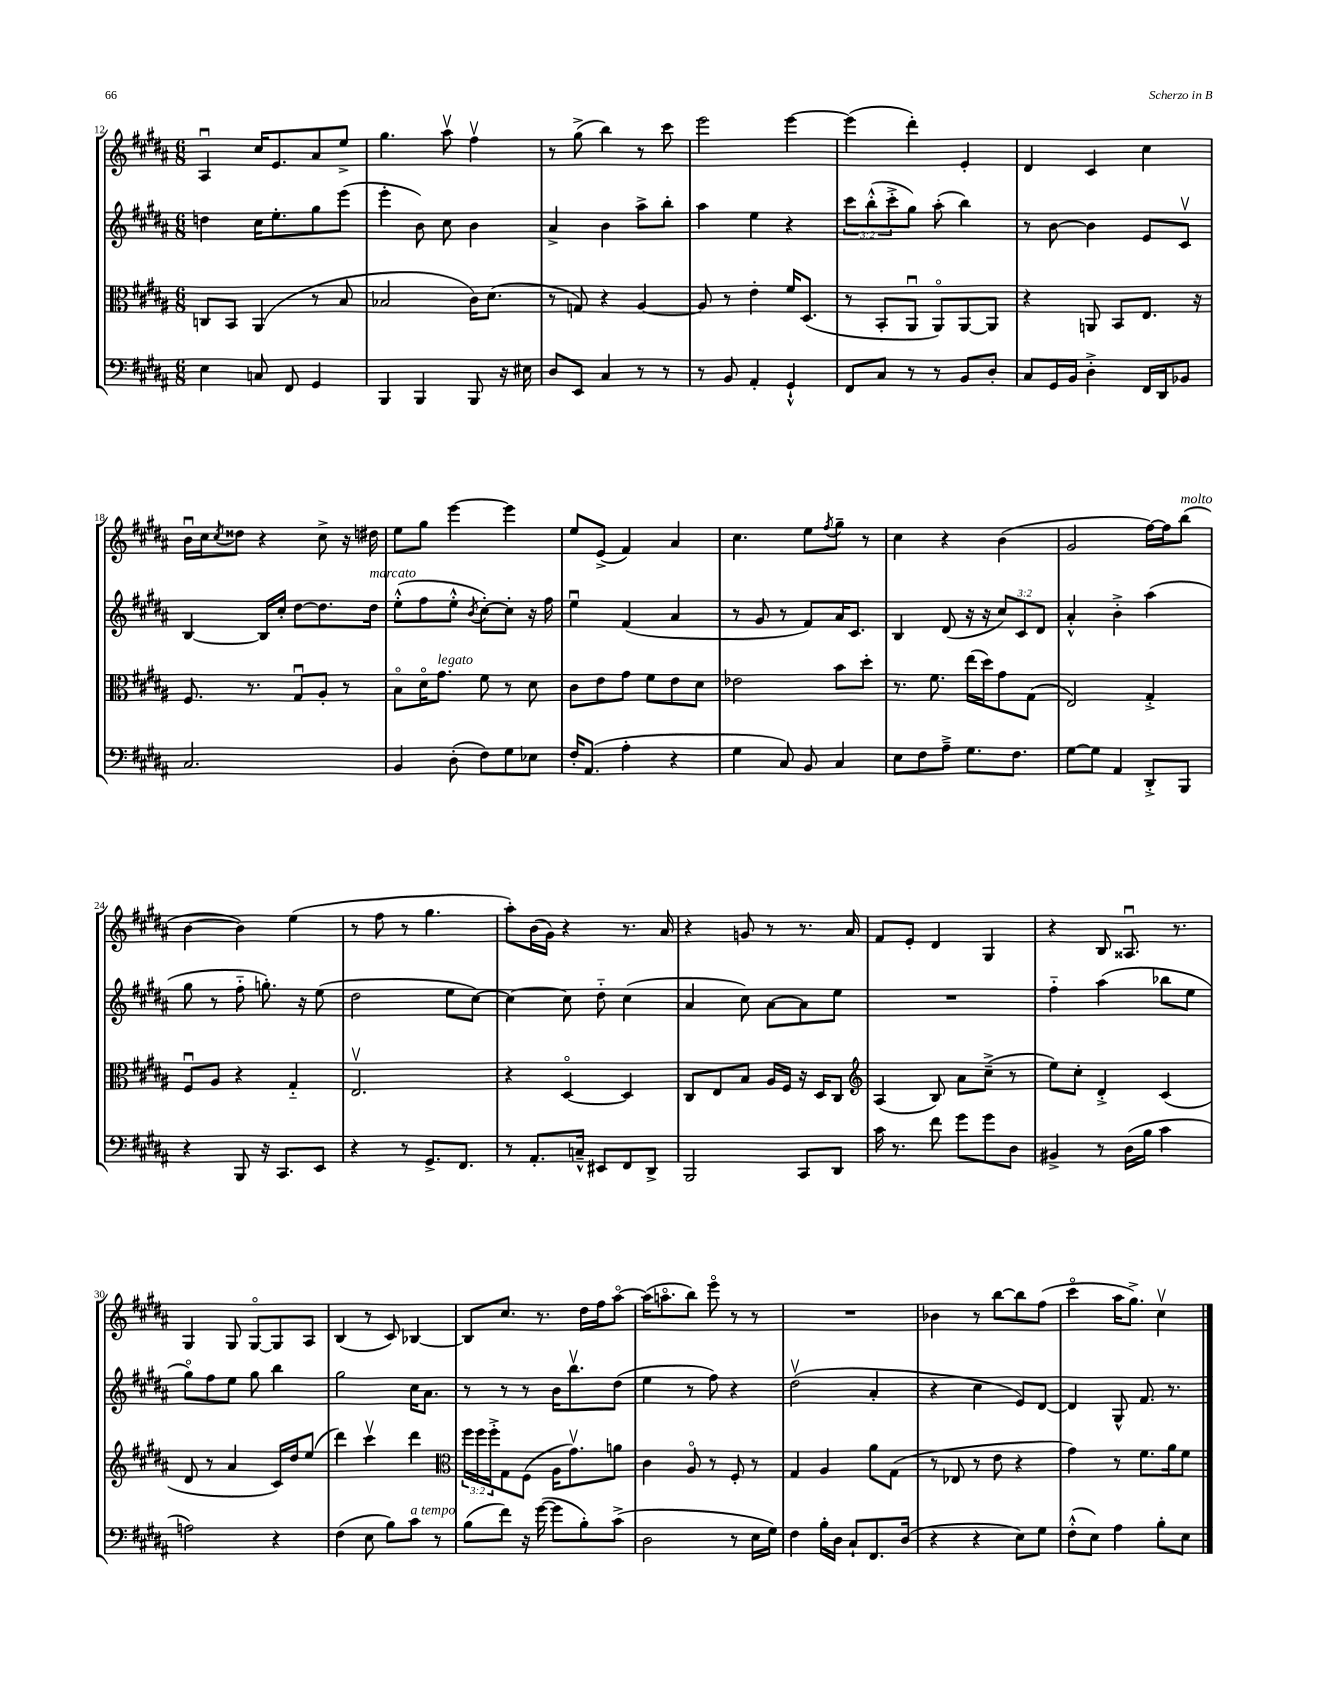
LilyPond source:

<<
\new StaffGroup <<
\new Staff = "s0" {
    \clef treble \key b \major \numericTimeSignature \time 6/8
    ais4\downbow cis''16 e'8. ais'8 e''8-> |
    gis''4. ais''8\upbow fis''4\upbow |
    r8 gis''8->( b''4) r8 cis'''8 |
    e'''2 e'''4~ |
    e'''4( dis'''4-.) e'4-. |
    dis'4 cis'4 cis''4 |
    b'16\downbow cis''16 \acciaccatura { cis''8 } disis''8 r4 cis''8-> r16 dis''16 |
    e''8 gis''8 e'''4~ e'''4 |
    e''8 e'8->( fis'4) ais'4 |
    cis''4. e''8 \acciaccatura { fis''8 } gis''8-- r8 |
    cis''4 r4 b'4( |
    gis'2 fis''16~) fis''16 b''8^\markup { \italic "molto" }( |
    b'4~ b'4) e''4( |
    r8 fis''8 r8 gis''4. |
    ais''8-.) b'16( gis'16) r4 r8. ais'16 |
    r4 g'8 r8 r8. ais'16 |
    fis'8 e'8-. dis'4 gis4 |
    r4 b8 aisis8.\downbow r8. |
    gis4 gis8 gis8~\flageolet gis8 ais8 |
    b4( r8 cis'8) bes4~ |
    bes8 cis''8. r8. dis''16 fis''16 ais''8~\flageolet |
    ais''16( a''8.\flageolet b''8) e'''8\flageolet r8 r8 |
    R2. |
    bes'4 r8 b''8~ b''8 fis''8( |
    cis'''4\flageolet ais''16 gis''8.->) cis''4\upbow \bar "|." |
}
\new Staff = "s1" {
    \clef treble \key b \major \numericTimeSignature \time 6/8 \override Staff.TupletNumber.text = #tuplet-number::calc-fraction-text
    d''4 cis''16 e''8.-. gis''8 e'''8( |
    e'''4-. b'8) cis''8 b'4 |
    ais'4-> b'4 ais''8-> b''8-. |
    ais''4 e''4 r4 |
    \tuplet 3/2 { cis'''8 b''8-.-^( cis'''8-.-> } gis''8) ais''8-.( b''4) |
    r8 b'8~ b'4 e'8 cis'8\upbow |
    b4~ b16 cis''16-. dis''8~ dis''8. dis''16^\markup { \italic "marcato" } |
    e''8-.-^( fis''8 e''8-.-^ \acciaccatura { b'8 } cis''8~-.) cis''8-. r16 fis''16 |
    e''4\downbow fis'4( ais'4 |
    r8 gis'8 r8 fis'8) ais'16 cis'8. |
    b4 dis'8( r16 r16 \tuplet 3/2 { cis''8) cis'8 dis'8 } |
    ais'4-.-^ b'4-.-> ais''4( |
    gis''8 r8 fis''8-_ g''8.-.) r16 e''8( |
    dis''2 e''8 cis''8~) |
    cis''4~ cis''8 dis''8-_ cis''4( |
    ais'4 cis''8) ais'8~ ais'8 e''8 |
    R2. |
    fis''4-_ ais''4( bes''8 e''8 |
    gis''8\flageolet) fis''8 e''8 gis''8 b''4 |
    gis''2 cis''16 ais'8. |
    r8 r8 r8 b'16 b''8.\upbow dis''8( |
    e''4 r8 fis''8) r4 |
    dis''2\upbow( ais'4-. |
    r4 cis''4 e'8) dis'8~ |
    dis'4 gis8-^ fis'8. r8. \bar "|." |
}
\new Staff = "s2" {
    \clef alto \key b \major \numericTimeSignature \time 6/8 \override Staff.TupletNumber.text = #tuplet-number::calc-fraction-text
    c8 b,8 ais,4( r8 b8 |
    bes2 cis'16) dis'8.( |
    r8 g8) r4 ais4~ |
    ais8 r8 e'4-. fis'16 dis8.( |
    r8 b,8-. ais,8\downbow ais,8\flageolet) ais,8~ ais,8 |
    r4 a,8 b,8 e8. r16 |
    fis8. r8. gis8\downbow ais8-. r8 |
    b8\flageolet dis'16\flageolet gis'8.^\markup { \italic "legato" } fis'8 r8 dis'8 |
    cis'8 e'8 gis'8 fis'8 e'8 dis'8 |
    ees'2 b'8 dis''8-. |
    r8. fis'8. e''16( dis''16) gis'8 gis8( |
    e2) gis4-.-> |
    fis8\downbow ais8 r4 gis4-_ |
    e2.\upbow |
    r4 dis4~\flageolet dis4 |
    cis8 e8 b8 ais16 fis16 r16 dis16 cis8 |
    \clef treble ais4( b8) ais'8 cis''8--->( r8 |
    e''8) cis''8-. dis'4-.-> cis'4( |
    dis'8 r8 ais'4 cis'16) dis''16 e''8( |
    dis'''4) cis'''4\upbow dis'''4 |
    \clef alto \tuplet 3/2 { fis''16 fis''16 fis''16-.-> } gis8 fis8( ais16 gis'8.\upbow) a'8 |
    cis'4 ais8\flageolet r8 fis8-. r8 |
    gis4 ais4 ais'8 gis8( |
    r8 ees8 r8 e'8 r4 |
    gis'4) r8 fis'8. ais'16 fis'8 \bar "|." |
}
\new Staff = "s3" {
    \clef bass \key b \major \numericTimeSignature \time 6/8
    e4 c8 fis,8 gis,4 |
    b,,4 b,,4 b,,8 r16 eis16 |
    dis8 e,8 cis4 r8 r8 |
    r8 b,8 ais,4-. gis,4-!-^ |
    fis,8 cis8 r8 r8 b,8 dis8-. |
    cis8 gis,16 b,16 dis4-.-> fis,16 dis,16 bes,8 |
    cis2. |
    b,4 dis8-.( fis8) gis8 ees8 |
    fis16-. ais,8.( ais4-. r4 |
    gis4 cis8) b,8 cis4 |
    e8 fis8 ais8---> gis8. fis8. |
    gis8~ gis8 ais,4 dis,8-.-> b,,8 |
    r4 b,,8 r16 cis,8. e,8 |
    r4 r8 gis,8.-> fis,8. |
    r8 ais,8.-. c16---^ eis,8 fis,8 dis,8-> |
    b,,2 cis,8 dis,8 |
    cis'16 r8. fis'8 gis'8 gis'8 dis8 |
    bis,4-> r8 dis16( b16 cis'4 |
    a2) r4 |
    fis4( e8 b8) cis'8^\markup { \italic "a tempo" } r8 |
    b8( fis'8) r16 gis'16~( gis'8 b8-.) cis'8->( |
    dis2 r8 e16 gis16) |
    fis4 b16-. dis16 cis8-! fis,8. dis16( |
    r4 r4 e8) gis8 |
    fis8-.-^( e8) ais4 b8-. e8 \bar "|." |
}
>>
>>
\layout { \context { \Score currentBarNumber = #12 } }
